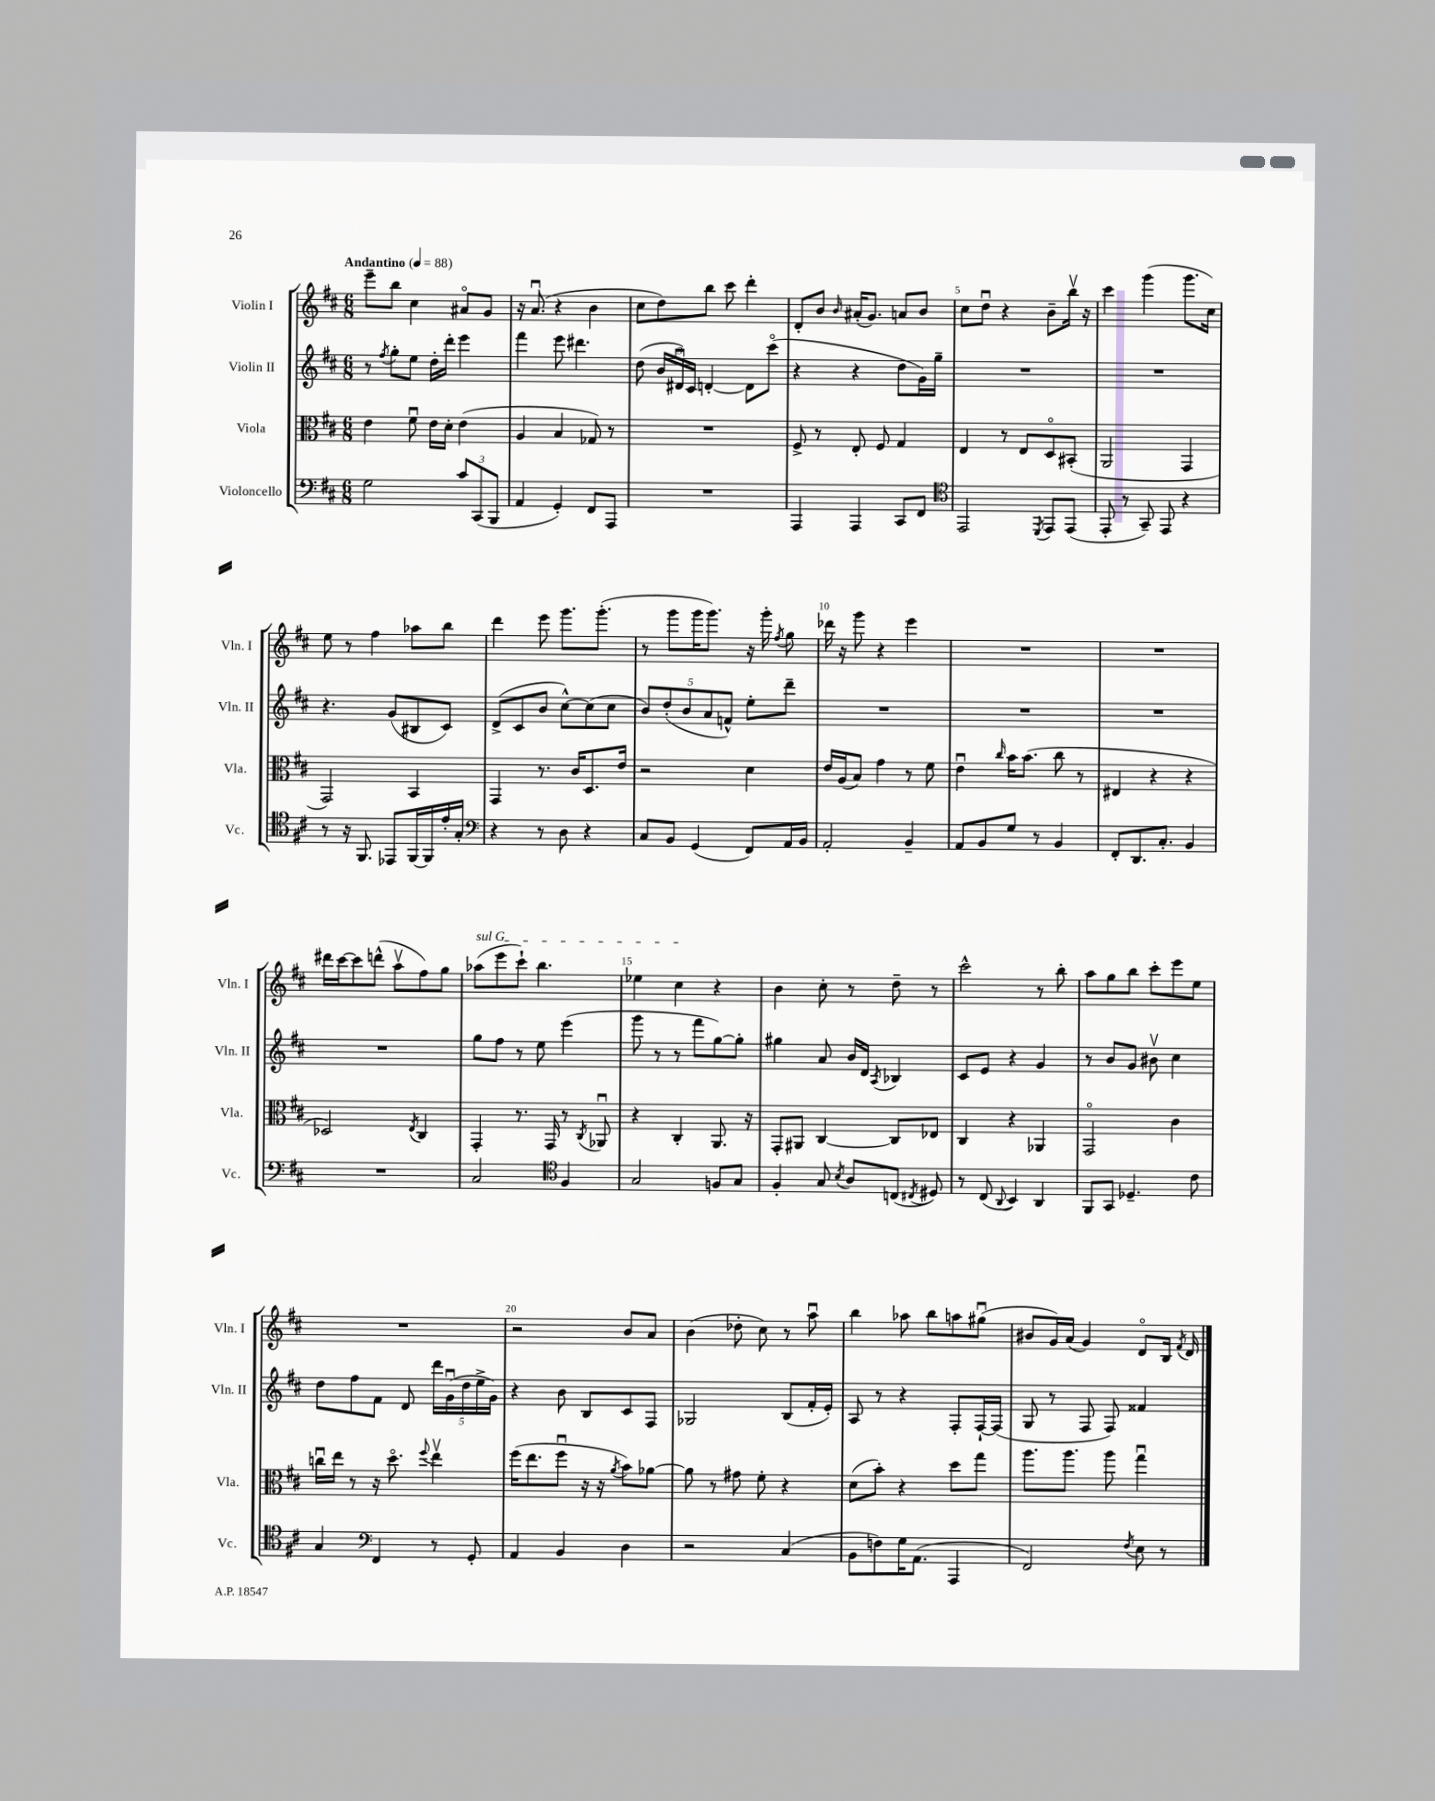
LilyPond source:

<<
\new StaffGroup <<
\new Staff = "s0" \with { instrumentName = "Violin I" shortInstrumentName = "Vln. I" } {
    \clef treble \key d \major \numericTimeSignature \time 6/8 \tempo "Andantino" 4 = 88
    \autoBeamOff e'''8[-- b''8] cis''4 ais'8[\flageolet g'8] |
    r16 a'8.\downbow( r4 b'4 |
    cis''8[ d''8) b''8] cis'''8 d'''4-. |
    d'8[-. b'8] \grace { b'16 } ais'16[-.( g'8.]) a'8[ b'8] |
    cis''8[ d''8]\downbow r4 b'8[-- b''16]\upbow r16 |
    cis'''4 g'''4( g'''8.[ cis''16]) |
    e''8 r8 fis''4 aes''8[ b''8] |
    d'''4 e'''8 g'''8.[ g'''8.]-.( |
    r8 g'''8[ g'''16 g'''8.]) r16 g'''16-. \acciaccatura { fis''8 } g''8 |
    des'''16 r16 g'''8 r4 e'''4 |
    R2. |
    R2. |
    dis'''16[ cis'''16~ cis'''8 d'''8]-^( a''8[\upbow fis''8) g''8] |
    \once \override TextSpanner.bound-details.left.text = \markup { \italic "sul G" } aes''8[\startTextSpan( e'''8 cis'''8]-!) b''4. |
    ees''4 cis''4\stopTextSpan r4 |
    b'4 cis''8-. r8 d''8-- r8 |
    cis'''2-^ r8 b''8-. |
    a''8[ g''8 b''8] cis'''8[-. e'''8 e''8] |
    R2. |
    r2 b'8[ a'8] |
    b'4( des''8-. cis''8) r8 a''8\downbow |
    b''4 aes''8 b''8[ a''8 gis''8]\downbow( |
    bis'8[ g'16) a'16]( g'4) d'8[\flageolet b16] \acciaccatura { fis'8 } d'16 \bar "|." |
}
\new Staff = "s1" \with { instrumentName = "Violin II" shortInstrumentName = "Vln. II" } {
    \clef treble \key d \major \numericTimeSignature \time 6/8
    \autoBeamOff r8 \acciaccatura { fis''8 } g''8[-. e''8] d''16[-. d'''16]-. e'''4 |
    fis'''4 e'''8 dis'''4. |
    d''8( \tuplet 3/2 { b'16[ dis'16\downbow) cis'16] } d'4~-. d'8[ cis'''8]\flageolet( |
    r4 r4 d''8[ g'16) g''16]-- |
    R2. |
    R2. |
    r4. g'8[( bis8 cis'8]) |
    d'8[->( cis'8 b'8] cis''8[~-^) cis''8( cis''8] |
    \tuplet 5/4 { b'8[) d''8-.( b'8 a'8 f'8]-^) } e''8[-. d'''8]-- |
    R2. |
    R2. |
    R2. |
    R2. |
    g''8[ fis''8] r8 e''8 e'''4( |
    g'''8 r8 r8 fis'''8[ g''8~) g''8]-. |
    gis''4 a'8 b'16[ d'16] \acciaccatura { a8 } bes4 |
    cis'8[ e'8] r4 g'4 |
    r8 b'8[ g'8] bis'8\upbow cis''4 |
    d''8[ fis''8 fis'8] d'8 \tuplet 5/4 { d'''16[ g'16\downbow( d''16 e''16-> g'16]) } |
    r4 b'8 b8[ cis'8 fis8] |
    ges2 b8[( fis'16-. e'16]-.) |
    a8 r8 r4 fis8[-. fis16~-! fis16]( |
    g8 r8 fis8 fis8) fisis'4 \bar "|." |
}
\new Staff = "s2" \with { instrumentName = "Viola" shortInstrumentName = "Vla." } {
    \clef alto \key d \major \numericTimeSignature \time 6/8
    \autoBeamOff e'4 fis'8\downbow e'16[ d'16]-. e'4( |
    a4 b4 ges8) r8 |
    R2. |
    fis8-> r8 e8-. fis8 g4 |
    e4 r8 e8[ d8\flageolet bis,8]-.( |
    a,2 g,4 |
    g,2) b,4 |
    g,4 r8. cis'16[ d8. e'16] |
    r2 d'4 |
    e'16[ a16( b8]) g'4 r8 fis'8 |
    e'4\downbow \grace { cis''16 } b'16[ b'8.]( cis''8 r8 |
    eis4 r4 r4 |
    des2) \acciaccatura { e8 } cis4 |
    g,4-. r8. g,16 r8 \acciaccatura { cis8 } aes,8\downbow |
    r4 cis4-. a,8. r16 |
    g,8[-. ais,8] cis4~ cis8[ ees8] |
    cis4 r4 aes,4 |
    g,2\flageolet cis'4 |
    c''16[\downbow e''16] r8 r16 d''8.\flageolet \appoggiatura { fis''8 } e''4\upbow |
    fis''16[( e''8. fis''8]\downbow r16 r16 \acciaccatura { a'8 } b'8[) aes'8]~ |
    aes'8 r8 gis'8 fis'8-. r4 |
    d'8[( b'8]-.) r4 d''8[ g''8] |
    a''8.[ a''8.] a''8 g''4\downbow \bar "|." |
}
\new Staff = "s3" \with { instrumentName = "Violoncello" shortInstrumentName = "Vc." } {
    \clef bass \key d \major \numericTimeSignature \time 6/8
    \autoBeamOff g2 \tuplet 3/2 { cis'8[ cis,8( b,,8] } |
    a,4 g,4-.) fis,8[ a,,8] |
    R2. |
    a,,4 a,,4 cis,8[ fis,8] |
    \clef tenor e,2 \acciaccatura { d,8 } e,8[ e,8]( |
    e,8-. r8 g,8--) e,8 r4 |
    r8 r16 fis,8. ees,8[ fis,16~ fis,16 e'16-. g16]-. |
    \clef bass r4 r8 d8 r4 |
    cis8[ b,8] g,4( fis,8[) a,16 b,16] |
    a,2-. b,4-- |
    a,8[ b,8 g8] r8 b,4 |
    fis,8[-. d,8. cis8.]-. b,4 |
    R2. |
    cis2 \clef tenor fis4 |
    g2 f8[ g8] |
    fis4-. g8 \acciaccatura { b8 } a8[ c8]( \acciaccatura { cis8 } dis8) |
    r8 cis8( \appoggiatura { a,8 } b,4) a,4 |
    fis,8[ g,8] des4.-- cis'8 |
    g4 \clef bass fis,4 r8 g,8-. |
    a,4 b,4 d4 |
    r2 cis4( |
    b,8[ f8) g16 a,8.]( a,,4 |
    fis,2) \acciaccatura { fis8 } e8 r8 \bar "|." |
}
>>
>>
\layout { \context { \Score \override BarNumber.break-visibility = ##(#f #t #t) barNumberVisibility = #(every-nth-bar-number-visible 5) } }
